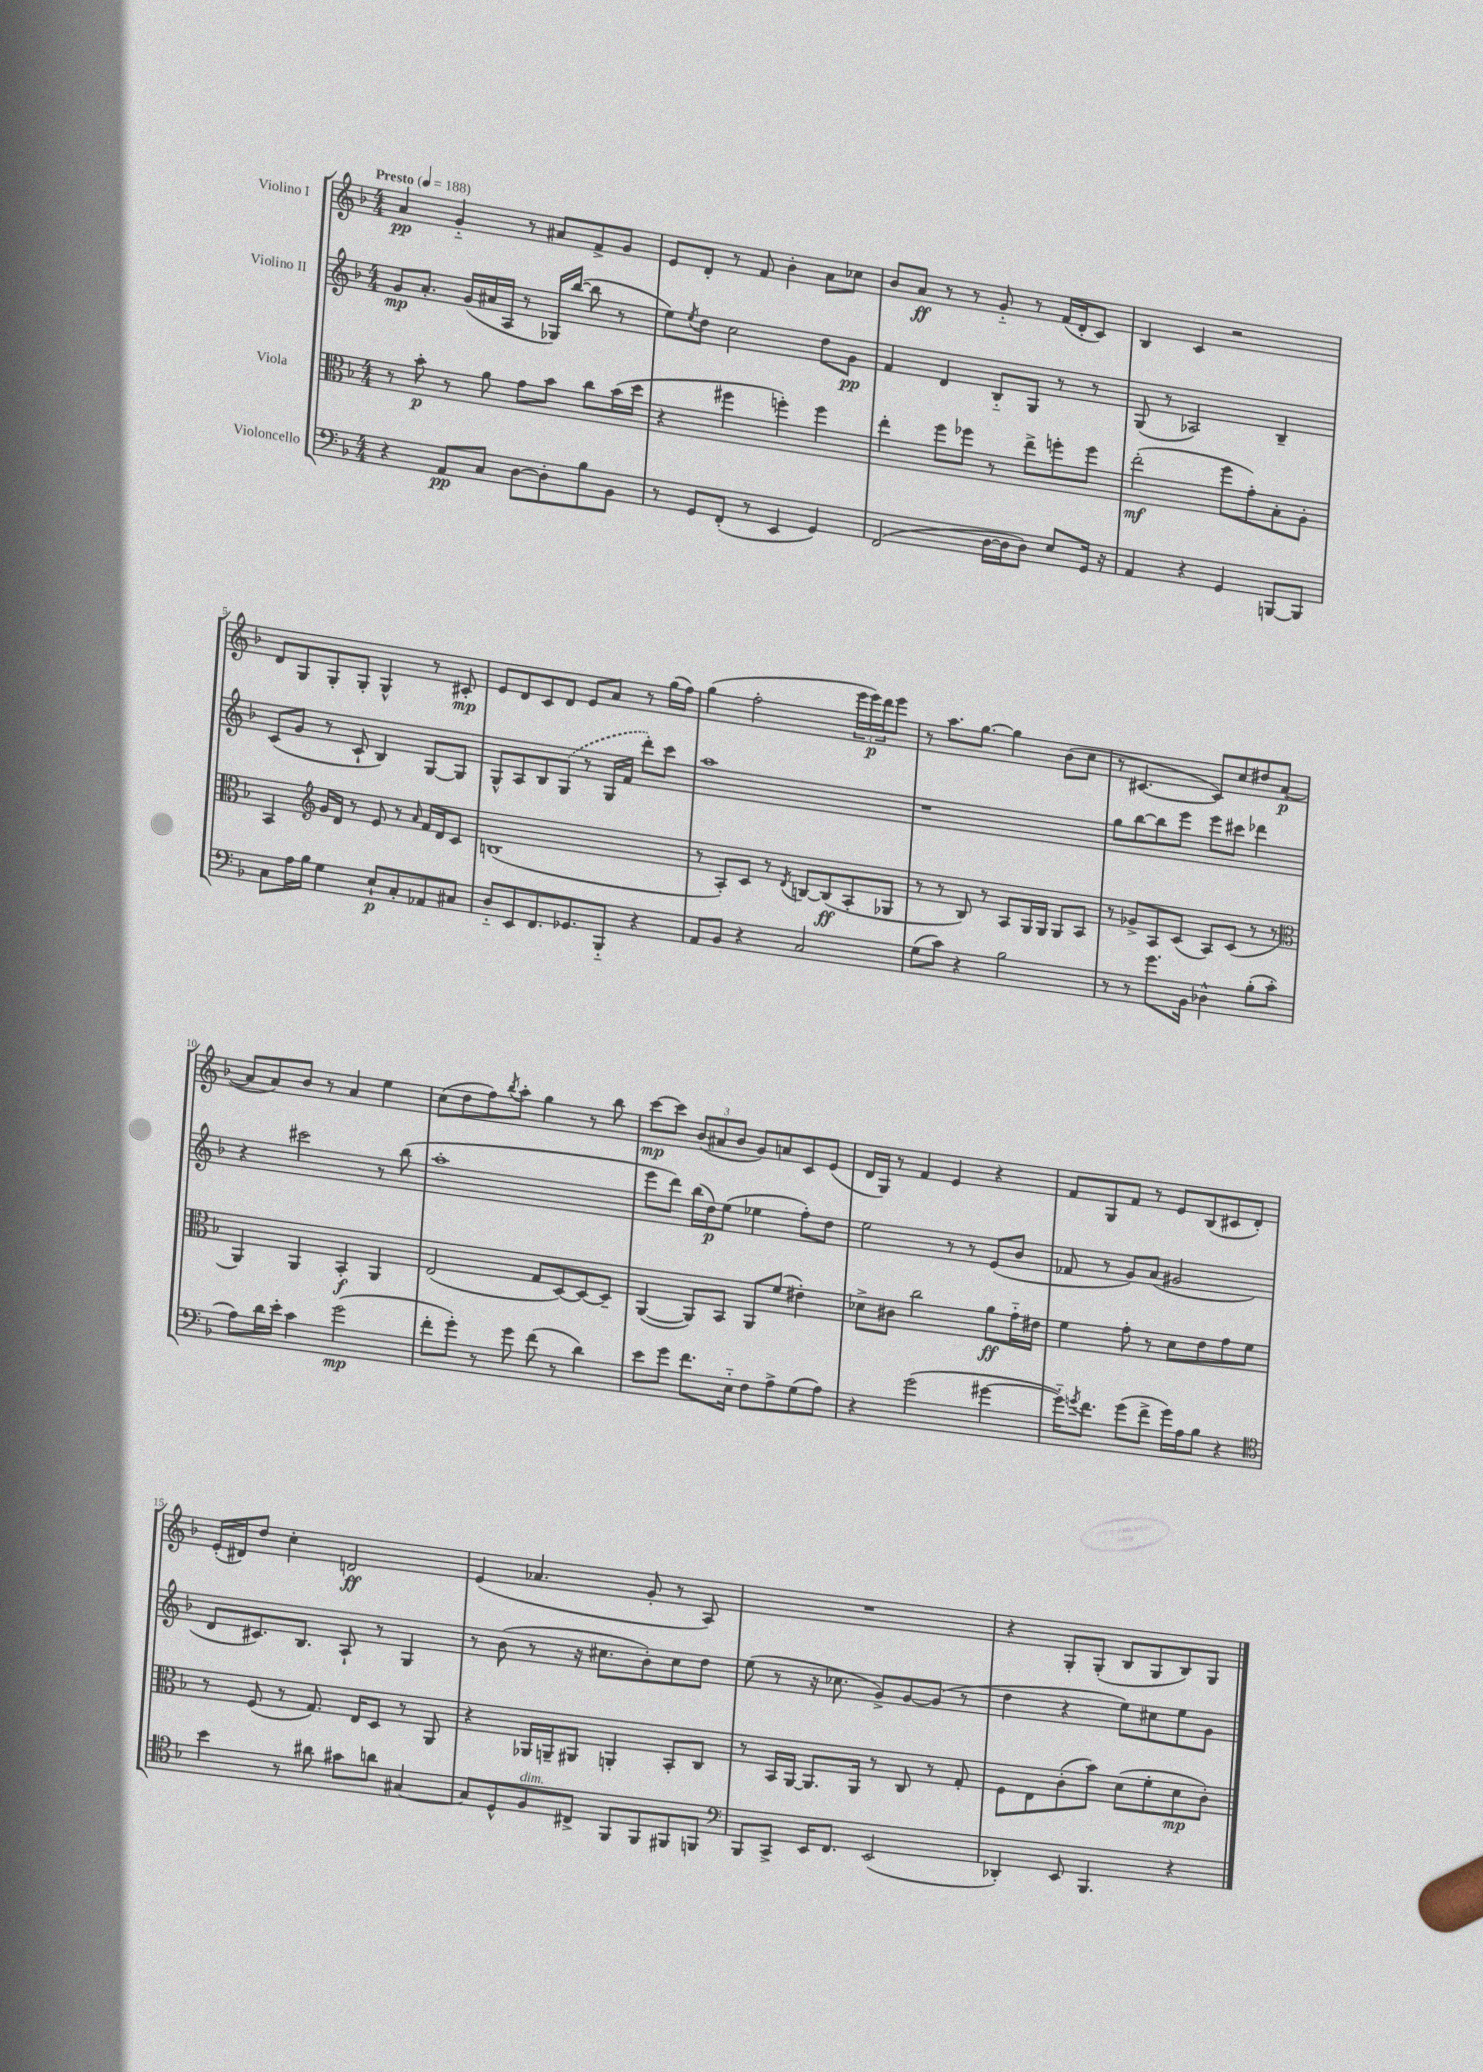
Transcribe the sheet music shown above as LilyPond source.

<<
\new StaffGroup <<
\new Staff = "s0" \with { instrumentName = "Violino I" } {
    \clef treble \key f \major \numericTimeSignature \time 4/4 \tempo "Presto" 4 = 188
    a'4\pp g'4-_ r8 ais'8 f'8-> g'8 |
    e'8 d'8-. r8 f'8 bes'4-. a'8 ces''8 |
    bes'8 a'8\ff r8 r8 g'8-_ r8 f'16( d'16-. c'8) |
    bes4 c'4 r2 |
    d'8 g8 g8-. g8-. g4-^ r8 cis'8-.\mp |
    e'8 d'8 c'8 d'8 e'8 a'8 r8 g''16( f''16) |
    g''4( f''2-. \tuplet 3/2 { e'''16 e'''16\p) d'''16 } e'''8 |
    r8 a''8. g''8.~ g''4 bes'8( c''8 |
    r8 cis'4.~ cis'8) c''8 dis''8 a'8~\p( |
    a'8 a'8) bes'8 r8 a'4 e''4 |
    c''8( d''8 f''8) \acciaccatura { bes''8 } a''8-. g''4 r8 bes''8 |
    c'''8~\mp c'''8 \tuplet 3/2 { bes'8( ais'8 bes'8 } g'8) a'8 c'8 e'8( |
    d'16 g16) r8 f'4 e'4 r4 |
    f'8 g8 f'8 r8 e'8 bes8( cis'8 d'8-.) |
    e'16-.( dis'16) d''8 c''4-. d'2\ff |
    e'4( aes'4. g'8-. r8 a8) |
    R1 |
    r4 g8-. g8-.( bes8 g8 bes8) g8 \bar "|." |
}
\new Staff = "s1" \with { instrumentName = "Violino II" } {
    \clef treble \key f \major \numericTimeSignature \time 4/4
    g'8\mp a'8.-. g'16( ais'16 a16 r8 ges16) bes''16~( bes''8 r8 |
    e''8) \acciaccatura { e''8 } d''8 c''2 d''8 g'8\pp |
    f'4 d'4 bes8-_ g8 r8 r8 |
    g8( r8 aes2) bes4-- |
    c'8( g'8 r8 c'8-! bes4) g8~ g8 |
    g8-^ a8 bes8 \once \slurDashed g8( r8 g16 f'16 d'''8-.) c'''8 |
    a''1 |
    r1 |
    g''8 bes''8~ bes''8 e'''8 e'''8 cis'''8 des'''4 |
    r4 cis'''2 r8 bes''8( |
    a''1-. |
    e'''8 d'''8) bes''16( d''16\p) e''8( ees''4 f''8-.) d''8 |
    e''2 r8 r8 e'8( bes'8 |
    fes'8 r8 g'8) a'8( gis'2 |
    d'8 cis'8.) bes8. a8-! r8 g4 |
    r8 bes'8( r8 r16 cis''8. bes'8-.) cis''8 d''8 |
    e''8( r8 r16 ces''8. g'8->) g'8~ g'8( r8 |
    d''4 r4 e''8) cis''8 e''8 g'8 \bar "|." |
}
\new Staff = "s2" \with { instrumentName = "Viola" } {
    \clef alto \key f \major \numericTimeSignature \time 4/4
    r8 bes'8-.\p r8 a'8 g'8 bes'8 c''8 bes'16( d''16 |
    r4 fis''4 f''4-.) f''4 |
    e''4-. f''8 fes''8 r8 e''8-> f''8-. f''8 |
    e''2-.\mf( f''8 g'8-.) bes8-. a8-. |
    bes,4 \clef treble g'16 d'16 r8 e'8 r8 \grace { a'16 } f'16 d'16 c'8 |
    b1( |
    r8 a8-.) c'8 r8 \acciaccatura { d'8 } b8~ b8\ff( a8-. ges8 |
    r8 r8 bes8) r8 a8 g16 g16 g8 a8 |
    r8 ges'8-> a8 c'8( a8) c'8( r8 r8 |
    \clef alto a,4) a,4 bes,4-.\f a,4 |
    e2( g8 d8~) d8~ d8-- |
    a,4~( a,8) bes,8 a,8 f'8( eis'4-.) |
    des'8-> cis'8 c''2 a'8\ff g'16-_ eis'16 |
    f'4 g'8-. r8 d'8 e'8 g'8 f'8 |
    r8 f8( r8 g8.) e16 d8 r8 a,8 |
    r4 aes,16 a,16-- ais,8 a,4-. bes,8-. c8 |
    r8 bes,16 a,16~ a,8. a,16 r8 c8 r8 g8-. |
    f8 e8 c'8-.( bes'8) d'8( f'8-. d'8\mp c'8-.) \bar "|." |
}
\new Staff = "s3" \with { instrumentName = "Violoncello" } {
    \clef bass \key f \major \numericTimeSignature \time 4/4
    r4 a,8\pp c8 d8~ d8-. bes8 bes,8 |
    r8 g,8 f,8-.( r8 e,4 g,4) |
    f,2( d16~ d16 d8) e8 g,16 r16 |
    a,4 r4 g,4 b,,8~ b,,8 |
    c8 a16 bes16 g4 e8-!\p c8-. aes,8 cis8 |
    d8-_ e,8 f,8. ges,8. bes,,8-_ r4 |
    a,8 bes,8 r4 c2 |
    g8( c'8) r4 bes2 |
    r8 r8 g'8. bes,16 des4-^ bes8-.( c'8-. |
    a8) d'16 e'16-. c'4 g'2\mp( |
    f'8-. g'8-.) r8 g'8 f'8( r8 d'4) |
    e'8 g'8 f'8. e16-_ f8 a8-> g8( a8) |
    r4 g'2( gis'4~ |
    gis'16-_) \acciaccatura { g'8 } f'8. g'8( f'8-> g'16) a16 bes8 r4 |
    \clef tenor bes'4 r8 ais'8 gis'8 a'8 gis4~ |
    gis8 d8-^ f8^\markup { \italic "dim." } cis8-> f,8 f,8 fis,8 f,8 |
    \clef bass bes,,8 c,8-> e,16 f,8. e,2( |
    des,4-.) e,8 bes,,4. r4 \bar "|." |
}
>>
>>
